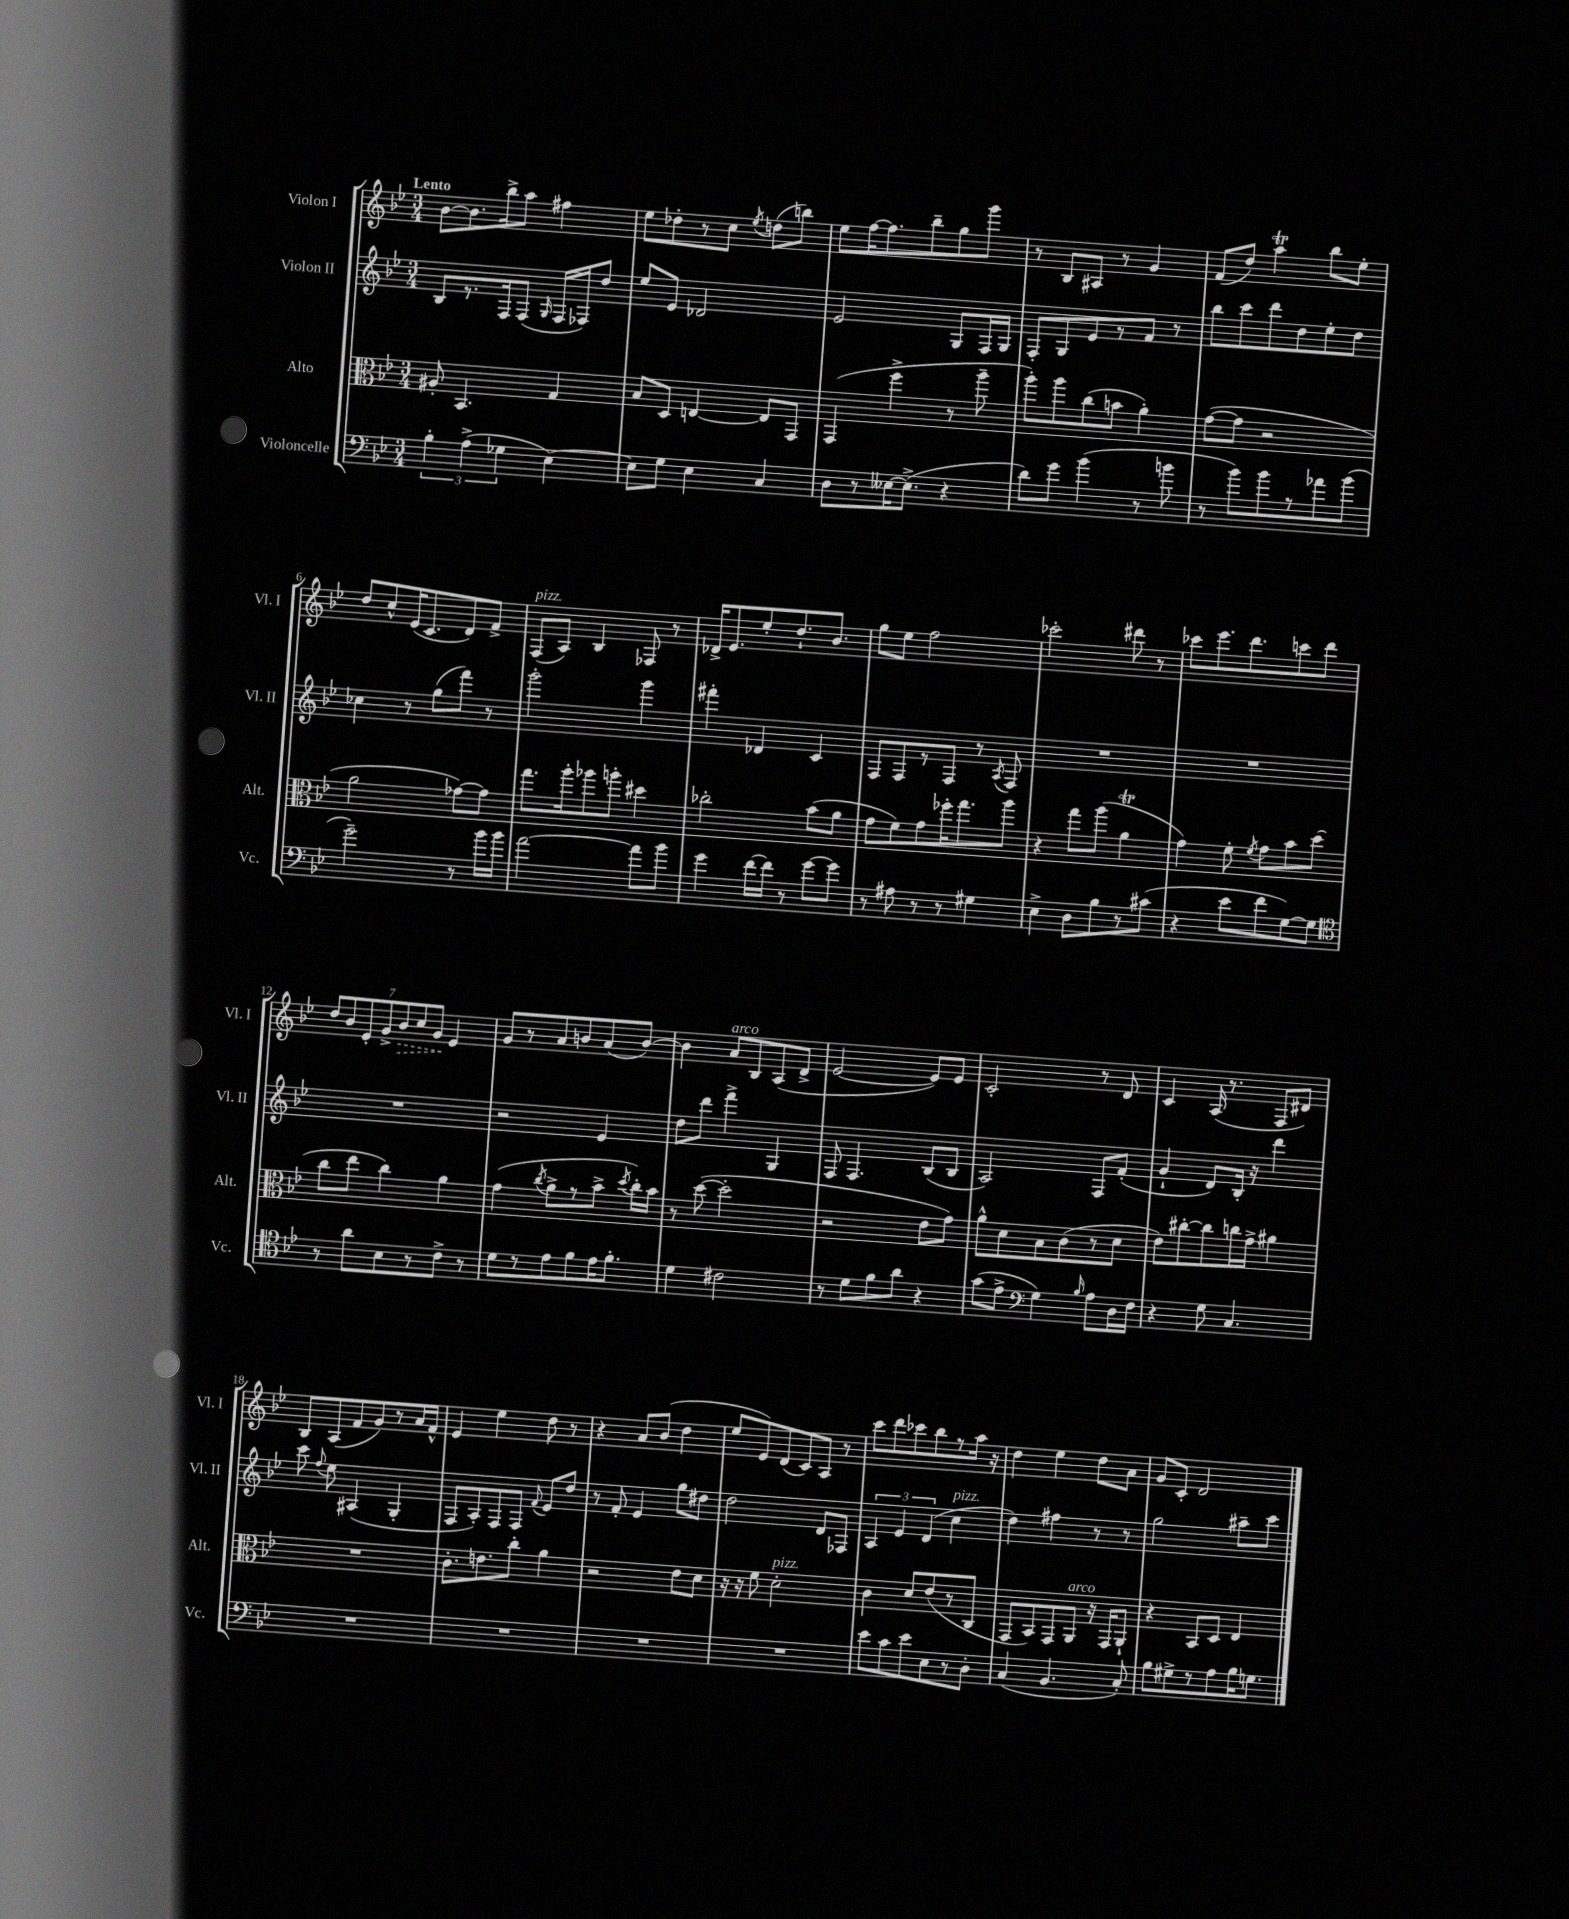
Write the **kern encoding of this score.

**kern	**kern	**kern	**kern
*staff4	*staff3	*staff2	*staff1
*clefF4	*clefC3	*clefG2	*clefG2
*k[b-e-]	*k[b-e-]	*k[b-e-]	*k[b-e-]
*M3/4	*M3/4	*M3/4	*M3/4
6B-'	8A#'	8B-	[8b-
.	4.BB-	8.r	8.b-]
(6A^	.	.	.
.	.	16F	16bb-^
6G-	.	.	.
.	.	(8F	8aa
.	.	16qqG	.
[4E-)	4G	16F	4ff#
.	.	16F-)	.
.	.	8dd	.
=	=	=	=
8E-]	8B-	8ee-	8ee-
8G	8D	8e-	8dd-'
4E-	[4E	2d-	8r
.	.	.	8cc
.	.	.	8qee-
4C	8E]	.	(8dd
.	8GG	.	8bb)
=	=	=	=
8D	(4GG	2e-	8ee-
8r	.	.	[16ff
.	.	.	8.ff]
[16E--	4ff^	.	.
(8.E--^]	.	.	.
.	.	.	8bb-~
4r	8r	8G	8gg
.	8aa~	16F	8ggg
.	.	16G	.
=	=	=	=
8d)	8aa')	8F'	8r
8g	8aa	8G	8B-
(4b-	(8cc	8e-	8A#
.	8b	8r	8r
8r	4a')	8f	4g
8b	.	8r	.
=	=	=	=
8r	([8g	8bb-	(8f
8b-)	8g]	8ccc	8dd)
8b-	2r	8ddd	4aa
8r	.	8dd	.
8a-	.	8ee-'	8bb-
(8b-	.	8dd	8ee-'
=	=	=	=
2g~)	2a	4cc-	8dd
.	.	.	8cc^^
.	.	8r	(16e-
.	.	.	8.c
.	.	(8gg	.
8r	[8g-)	8fff)	8d)
16b-	8g-]	8r	8f^
16b-	.	.	.
=	=	=	=
[2a	8.gg	2ggg'	(8F
.	.	.	8A)
.	16aa'	.	.
.	8aa-	.	4B-
.	8aa'	.	.
8a]	4dd#	4ggg	8F-
8b-	.	.	8r
=	=	=	=
4g	2cc-'	4fff#'	16d-^
.	.	.	8.e-
[16f	.	4d-	8ee-'
16f]	.	.	.
8r	.	.	8.dd`
[8g	(8b-	4c	.
.	.	.	8.b-
8g]	8a	.	.
=	=	=	=
8r	8g	8F	8gg
8A#	8f)	8F	8ee-
8r	8g	8r	2ff
8r	16ff-'	8F	.
.	8.gg	.	.
4G#	.	8r	.
.	.	8qA	.
.	8aa	8F	.
=	=	=	=
4E-^	4r	2.r	2ccc-'
8D	8gg	.	.
8B-	(8aa	.	.
8r	4a	.	8ddd#
(8c#	.	.	8r
=	=	=	=
4r	4g)	2.r	8ccc-
.	.	.	8.eee-
8e-	8f'	.	.
.	.	.	8.ddd
.	8qf	.	.
8f	8g	.	.
[8G)	8b-	.	8ccc
8G]	(8dd	.	8ddd
=	=	=	=
*clefC4	*	*	*
8r	8cc	2.r	14dd
.	.	.	14b-
8a	8ee-	.	.
.	.	.	14e-'
.	.	.	14g^
8B-	4cc)	.	.
.	.	.	14b-
.	.	.	14cc
8r	.	.	.
.	.	.	14g
8c^	4a	.	4e-
8r	.	.	.
=	=	=	=
8d	(4g	2r	8g
8r	.	.	8r
.	8qcc	.	.
8e-	8a^	.	8a
8f	8r	.	8b
16e-	8b-^	4e-	(8a
8.f'	.	.	.
.	8qdd	.	.
.	16cc')	.	[8b)
.	16b-	.	.
=	=	=	=
4d	8r	8dd	4b]
.	([8dd	8ddd	.
2c#	2dd']	4fff^	8a
.	.	.	8B-
.	.	4G	(8A
.	.	.	8d^
=	=	=	=
8r	2r	8F	[2e-
8d	.	4.F	.
8f	.	.	.
8a	.	.	.
4r	8e-	(8B-	8e-])
.	8g)	8B-	8e-
=	=	=	=
(8g	8a^^	2A)	2c'
8e-^	8d	.	.
*clefF4	*	*	*
4G)	8B-	.	.
.	(8c	.	.
16qqB-	.	.	.
8A	8r	8F	8r
16D	8d	(8f'	8d
16F	.	.	.
=	=	=	=
4r	8e-)	4g`	4c
.	[8cc#'	.	.
8G	8cc#]	8d)	(16A
.	.	.	8.r
4.C	16cc	16B-'	.
.	16g^	16r	.
.	4a#	4ddd	8F
.	.	.	8d#)
=	=	=	=
2.r	2.r	8ccc	8B-
.	.	8qqff	.
.	.	8ee-	(8A
.	.	(4A#	8f
.	.	.	8g)
.	.	4G'	8r
.	.	.	16a
.	.	.	16f^^
=	=	=	=
2.r	8.c'	8F	4e-
.	.	8A')	.
.	8.e	.	.
.	.	8F	4ee-
.	8cc'	8F	.
.	.	8qqf	.
.	4a	8e-	8dd
.	.	8dd	8r
=	=	=	=
2.r	2r	8r	4r
.	.	8f'	.
.	.	4e-	8a
.	.	.	(8b-
.	8e-	8gg	4dd
.	8d	8dd#	.
=	=	=	=
2.r	16r	2dd	8ee-
.	16r	.	.
.	8f	.	8e-)
.	2d'	.	(8d
.	.	.	8c)
.	.	8d	8A
.	.	8F-	8r
=	=	=	=
8e-	4c	6A	8ccc
8c	.	.	8ddd
.	.	6e-	.
8e-	8d	.	8ccc-
.	.	(6d	.
8E-	(8e-	.	8bb-
8r	8r	4cc	8r
8D'	8C	.	16aa
.	.	.	16r
=	=	=	=
(4C	8GG	4dd)	4dd
.	8BB-)	.	.
4.BB-	8GG	4ff#	4ee-
.	8AA	.	.
.	16r	8r	8dd
.	16GG	.	.
8C')	8AA`	8r	8a
=	=	=	=
8B-	4r	2gg	8g
8G#^	.	.	8c'
8r	8BB-	.	2d
8A	8D	.	.
16B-	4E-	8aa#~	.
8.G	.	.	.
.	.	8ccc	.
==	==	==	==
*-	*-	*-	*-
